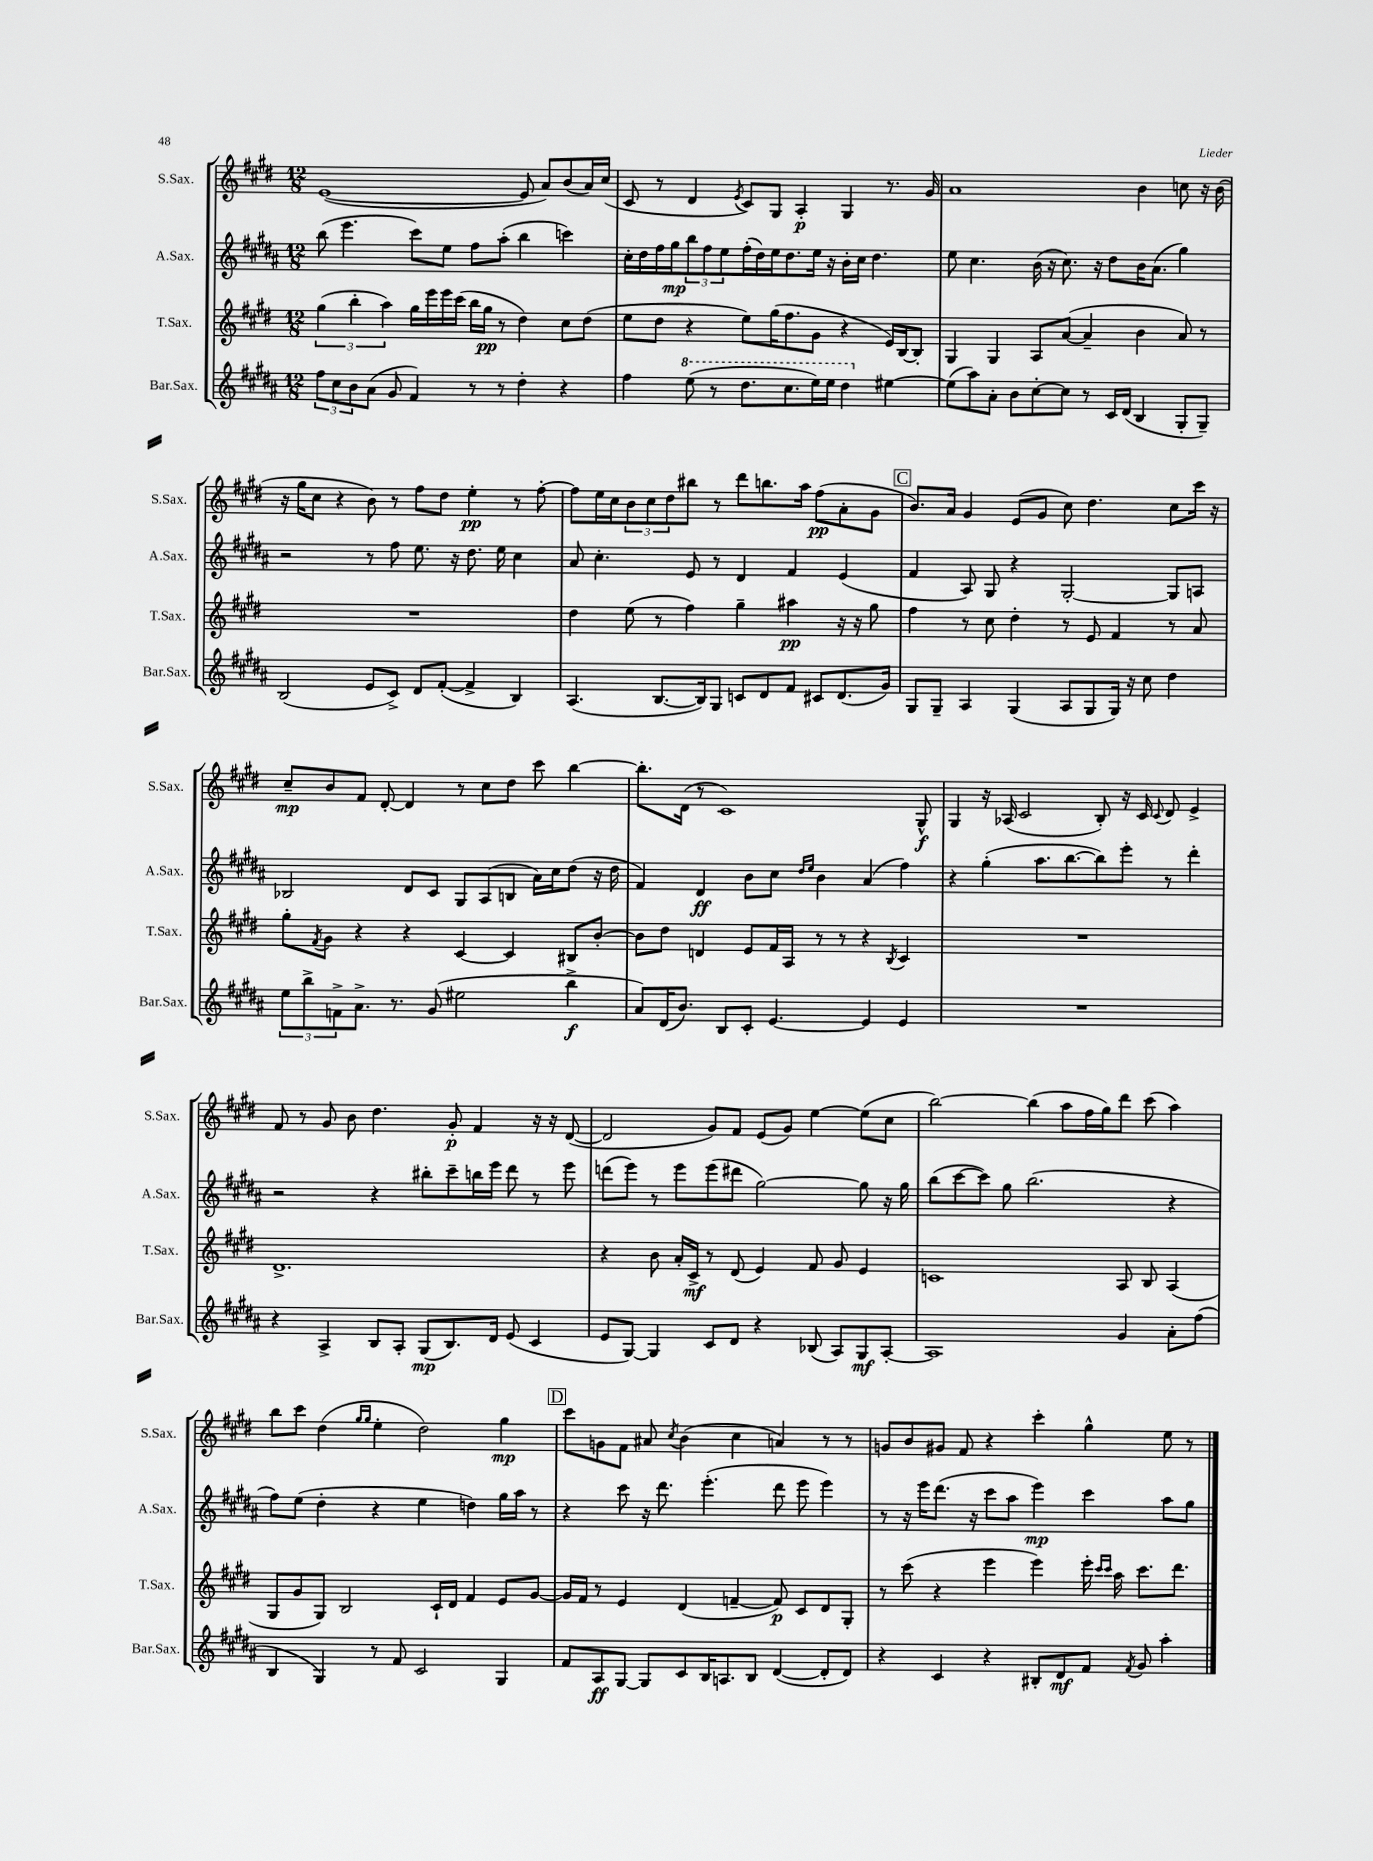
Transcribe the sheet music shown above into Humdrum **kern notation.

**kern	**kern	**kern	**kern
*staff4	*staff3	*staff2	*staff1
*clefG2	*clefG2	*clefG2	*clefG2
*k[f#c#g#d#a#]	*k[f#c#g#d#]	*k[f#c#g#d#a#]	*k[f#c#g#d#]
*M12/8	*M12/8	*M12/8	*M12/8
12ff#	(6gg#	(8bb	([1e
12cc#	.	.	.
.	.	4.eee	.
12b	6bb'	.	.
(8a#	.	.	.
.	6aa)	.	.
8g#	.	.	.
4f#)	16gg#	8ccc#)	.
.	16eee	.	.
.	16eee	8ee	.
.	(16ccc#	.	.
8r	16bb	8ff#	.
.	16gg#	.	.
8r	8r	(8aa#'	.
4dd#'	4dd#)	4bb	8e]
.	.	.	8a)
4r	8cc#	4ccc)	(8b
.	(8dd#	.	16a)
.	.	.	(16cc#
=	=	=	=
4ff#	8ee	16cc#'	8c#
.	.	16dd#	.
.	8dd#	16ff#	8r
.	.	16gg#	.
(8eee	4r	12bb	4d#
.	.	12ff#	.
8r	.	.	.
.	.	12ee	.
.	.	.	8qe
8.ddd#	8ee)	(16ff#'	8c#)
.	.	16dd#)	.
.	(16gg#	16ee	8G#
8.ccc#	8.ff#	8.dd#	.
.	.	.	4A'
16eee)	8g#	16ee	.
16eee	.	16r	.
4ddd#	4r	16b'	4G#
.	.	16cc#	.
.	.	4.dd#	.
[4ee#	16e)	.	8.r
.	[16B	.	.
.	8B']	.	.
.	.	.	16g#
=	=	=	=
(8ee#]	4G#	8ee	1a
8aa#)	.	4.cc#	.
8a#'	4G#	.	.
8b	.	.	.
[8cc#'	8A	(16b	.
.	.	16r	.
8cc#]	([8a	8.cc#)	.
8r	4a~]	.	.
.	.	16r	.
16c#	.	8dd#	.
(16d#	.	.	.
4B	4b	16b	4b
.	.	(8.a#	.
8G#'	8a)	4gg#)	8cc
8G#~)	8r	.	16r
.	.	.	(16b
=	=	=	=
(2B	1.r	2r	16r
.	.	.	16gg#
.	.	.	8cc#
.	.	.	4r
8e	.	8r	8b)
8c#^)	.	8ff#	8r
8d#	.	8.ee	8ff#
([8f#'	.	.	8dd#
.	.	16r	.
4f#^]	.	8.dd#	4ee'
.	.	16ee	.
4B)	.	4cc#	8r
.	.	.	[8ff#'
=	=	=	=
(4.A#	4dd#	8a#	8ff#]
.	.	4.cc#'	16ee
.	.	.	16cc#
.	(8ee	.	12b
.	.	.	12cc#
[8.B	8r	.	.
.	.	.	12dd#
.	4ff#)	8e	8bb#
16B])	.	.	.
8G#	.	8r	8r
8c	4gg#~	4d#	8ddd#
8d#	.	.	8.bb
8f#	4aa#	4f#	.
.	.	.	16aa
8c#	.	.	(8ff#
(8.d#	16r	(4e	8a'
.	16r	.	.
.	8gg#	.	8g#
16g#)	.	.	.
=	=	=	=
8G#	4ff#	4f#	8.b)
8G#~	.	.	.
.	.	.	16a
4A#	8r	8A#)	4g#
.	8cc#	8G#	.
(4G#	4dd#'	4r	(8e
.	.	.	8g#
8A#	8r	[2G#'	8cc#)
8G#	8e	.	4.dd#
16G#)	4f#	.	.
16r	.	.	.
8cc#	.	.	.
4dd#	8r	8G#]	8cc#
.	8a	8A	16ccc#
.	.	.	16r
=	=	=	=
12ee	8gg#'	2B-	8cc#~
12bb^	.	.	.
.	8qf#	.	.
.	8g#	.	8b
12f^	.	.	.
8.a#^	4r	.	8f#
.	.	.	[8d#'
8.r	.	.	.
.	4r	8d#	4d#]
(8g#	.	8c#	.
2ee#	[4c#	8G#	8r
.	.	(8A#	8cc#
.	4c#]	8B	8dd#
.	.	16a#)	8ccc#
.	.	16cc#	.
4bb^	8B#	(8dd#	[4bb
.	[8b'	16r	.
.	.	16dd#	.
=	=	=	=
8a#)	8b]	4f#)	8.bb']
(16d#	8dd#	.	.
8.b)	.	.	(16d#
.	4d	4d#	8r
8B	.	.	1c#)
8c#'	8e	8b	.
[4.e	16f#	8cc#	.
.	16A	.	.
.	.	16qqdd#	.
.	.	16qqee	.
.	8r	4b	.
.	8r	.	.
4e]	4r	(4a#	.
.	8qB	.	.
4e	4c#	4ff#)	.
.	.	.	8G#^^
=	=	=	=
1.r	1.r	4r	4G#
.	.	(4gg#'	16r
.	.	.	(16A-
.	.	.	2c#
.	.	8.aa#	.
.	.	[8.bb	.
.	.	8bb])	8B')
.	.	8eee'	16r
.	.	.	16c#
.	.	.	8qqc#
.	.	8r	8d#
.	.	4ddd#'	4e^
=	=	=	=
4r	1.d#^	2r	8f#
.	.	.	8r
4A#^	.	.	8g#
.	.	.	8b
8B	.	4r	4.dd#
8A#'	.	.	.
(8G#	.	8bb#'	.
8.B)	.	8ccc#~	8g#'
.	.	16bb	4f#
16d#	.	16eee	.
(8e	.	8ddd#	.
4c#	.	8r	16r
.	.	.	16r
.	.	8eee	([8d#
=	=	=	=
8e	4r	(8ddd	2d#]
[8G#)	.	8eee)	.
4G#]	8b	8r	.
.	16a'	8eee	.
.	16c#^	.	.
8c#	8r	(8eee	8g#)
8d#	(8d#	8ddd#	8f#
4r	4e)	[2gg#)	(8e
.	.	.	8g#)
(8B-	8f#	.	[4ee
8A#)	8g#	.	.
8G#	4e	8gg#]	(8ee]
[8A#'	.	16r	8cc#
.	.	16gg#	.
=	=	=	=
1A#]	1c	(8bb	[2bb)
.	.	[8ccc#	.
.	.	8ccc#])	.
.	.	8gg#	.
.	.	(2.bb	(4bb]
.	.	.	8aa
.	.	.	16ff#
.	.	.	16gg#)
4g#	8A	.	8ddd#
.	8B	.	(8ccc#
8a#'	(4A	4r	4aa)
(8ff#	.	.	.
=	=	=	=
4B	8G#	8ff#)	8bb
.	8g#	(8ee	8ccc#
4G#)	8G#)	4dd#'	(4dd#
.	2B	.	.
.	.	.	16qqgg#
.	.	.	16qqgg#
8r	.	4r	4ee'
8f#	.	.	.
2c#	.	4ee	2dd#)
.	16c#`	.	.
.	16d#	.	.
.	4f#	4dd)	.
4G#	8e	16gg#	4gg#
.	.	16aa#	.
.	[8g#	8r	.
=	=	=	=
8f#	16g#]	4r	8ccc#
.	16f#	.	.
8A#	8r	.	8g
[8G#	4e	8ccc#	8f#
8G#]	.	16r	8a#
.	.	8.ddd#	.
.	.	.	8qcc#
8c#	(4d#	.	(4b
16B	.	(4.eee'	.
8.A	.	.	.
.	[4f~	.	4cc#
8B	.	.	.
([4d#	8f])	8ddd#	4a)
.	8c#	8eee	.
8d#']	8d#	4eee)	8r
8d#)	8G#'	.	8r
=	=	=	=
4r	8r	8r	8g
.	(8ccc#	16r	8b
.	.	16eee	.
4c#	4r	(8.ddd#	8g#
.	.	.	8f#
.	.	16r	.
4r	4eee	8ccc#	4r
.	.	8aa#	.
8B#'	4eee)	4eee)	4ccc#'
8d#	.	.	.
8f#	16eee'	4ccc#	4gg#^^
.	16qqccc#	.	.
.	16qqccc#	.	.
.	16aa	.	.
8qf#	.	.	.
8g#	8.ccc#	.	.
4aa#'	.	8aa#	8ee
.	8.ddd#	.	.
.	.	8gg#	8r
==	==	==	==
*-	*-	*-	*-
